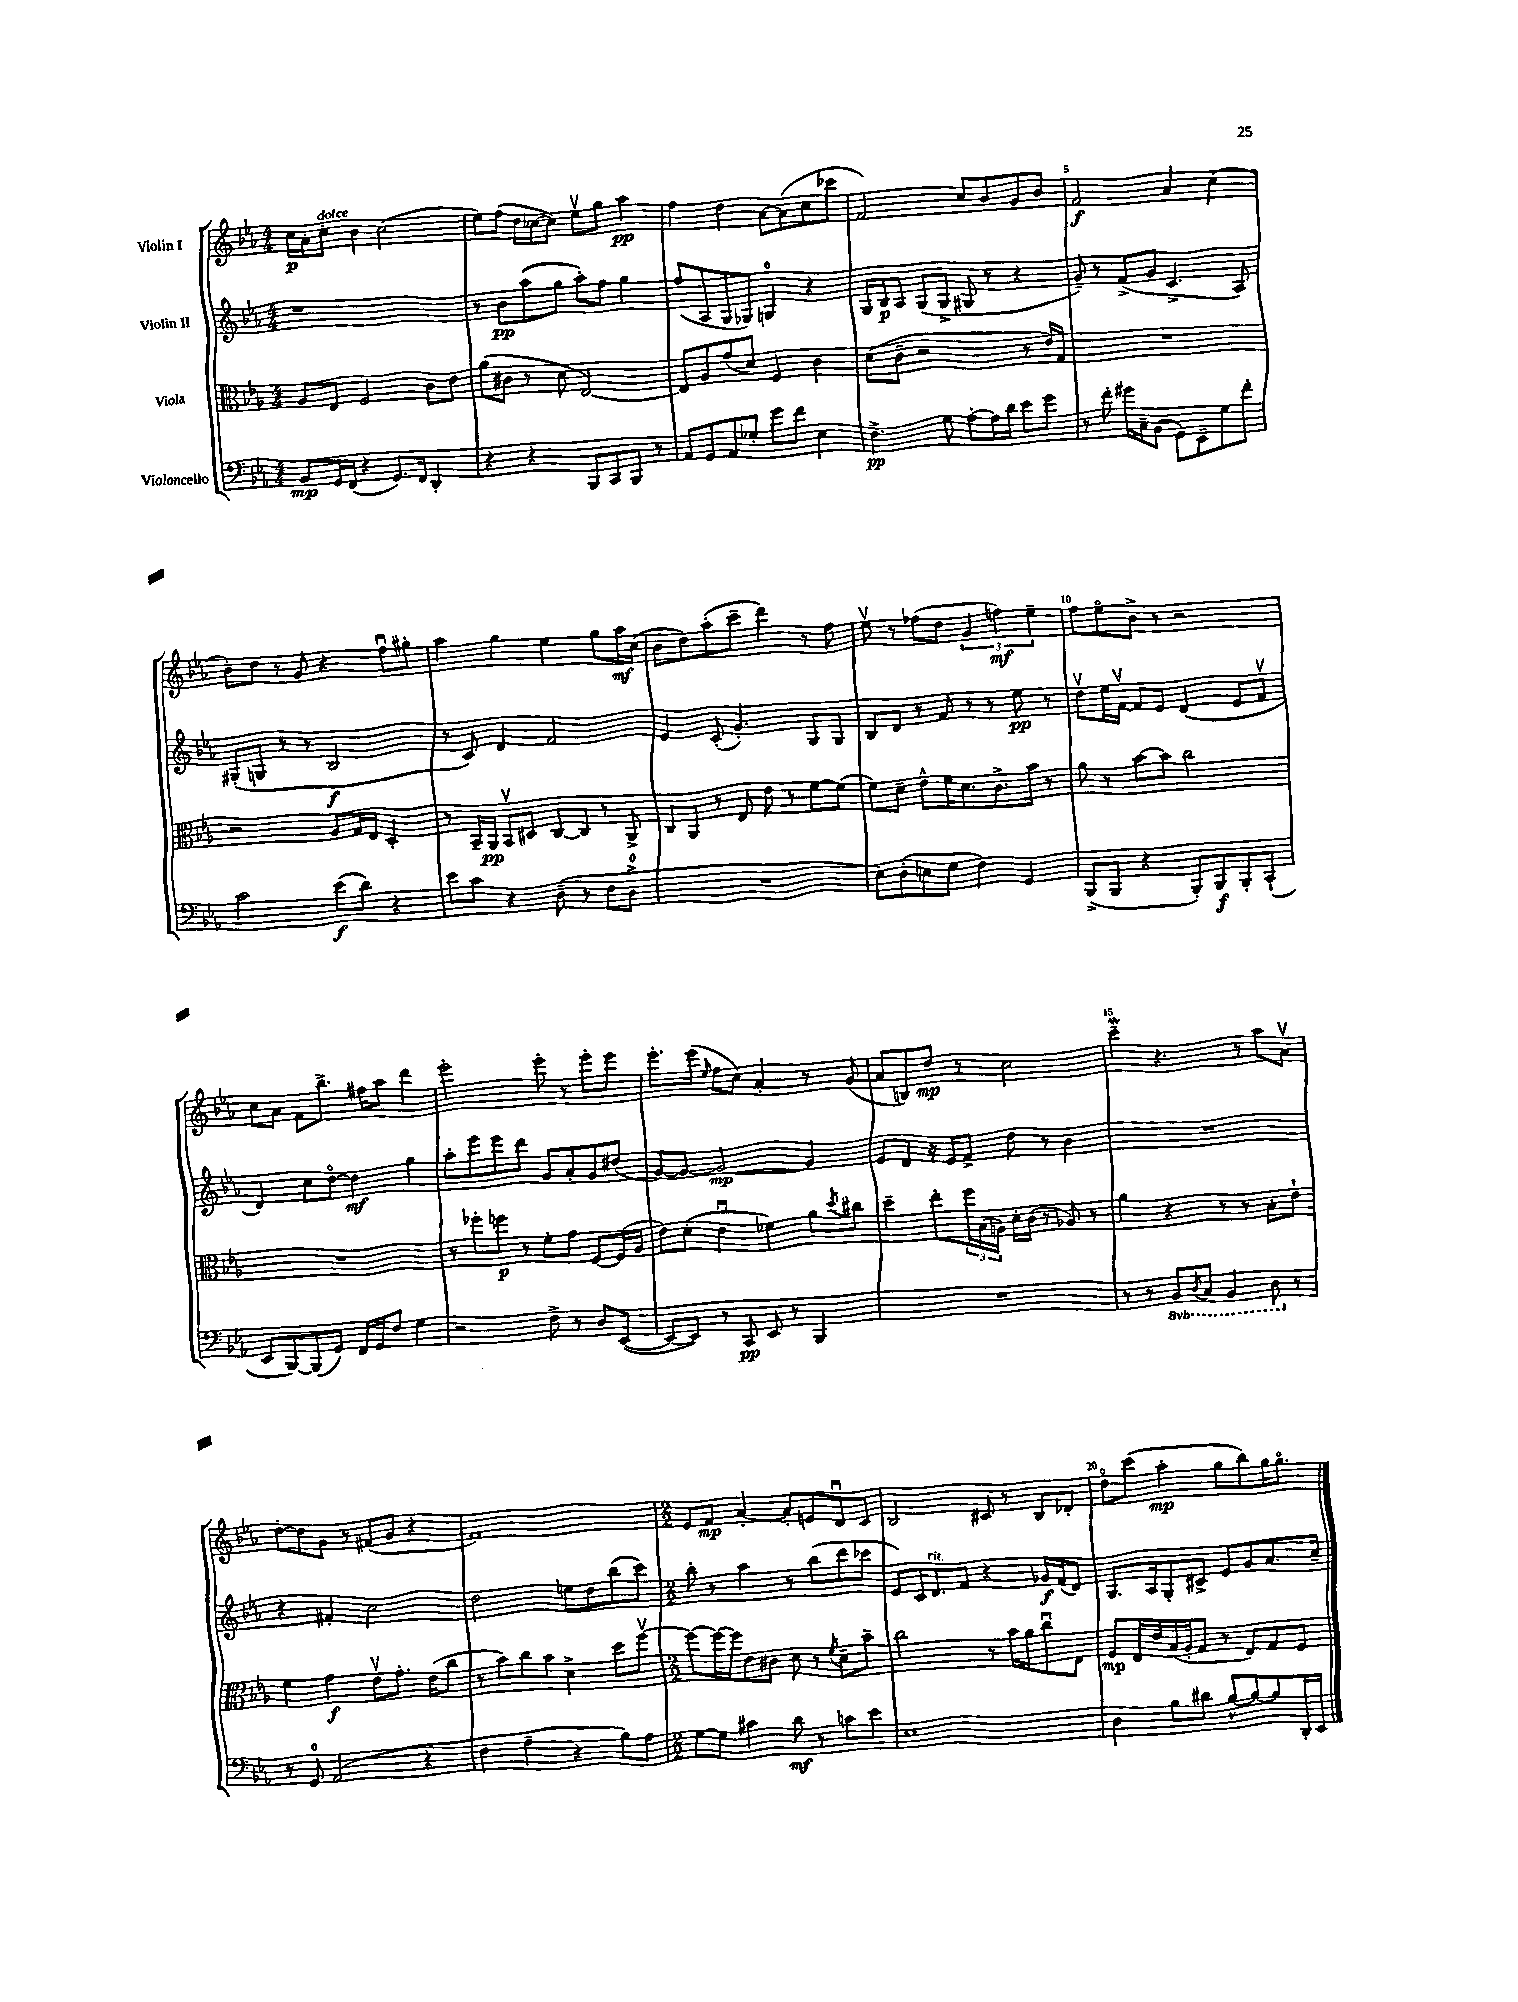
<<
\new StaffGroup <<
\new Staff = "s0" \with { instrumentName = "Violin I" } {
    \clef treble \key ees \major \numericTimeSignature \time 4/4
    c''16\p aes'16-. c''8-.^\markup { \italic "dolce" } bes'4 c''2( |
    ees''8) f''8( d''16 ces''16~ ces''8) ees''8\upbow g''8 aes''4\pp |
    f''4 d''4 aes'8~ aes'8( c''8 ces'''8 |
    f'2) c''8 bes'8 g'8 bes'8 |
    f'2\f aes'4 c''4( |
    bes'8-.) d''8 r8 g'8 r4 f''8\downbow gis''8-. |
    aes''4 g''4 ees''4 g''8 aes''16\mf c''16( |
    bes'8 d''8) aes''8-.( c'''8-- d'''4) r8 f''8 |
    ees''8\upbow r8 fes''8( d''8 \tuplet 3/2 { g'4 f''4\mf) ees''4-- } |
    f''8 ees''8\flageolet bes'8-> r8 r2 |
    c''8 aes'8 f'8 bes''8.-> fis''16 aes''8 d'''4 |
    ees'''2-. ees'''8-. r8 ees'''8-. ees'''8 |
    ees'''8.-. ees'''16( \grace { ees''16 } f''8 c''8) aes'4-. r8 g'8( |
    aes'8 b8) d''8\mp r8 c''2 |
    c'''4--\mordent r4. r8 aes''8 aes'8\upbow |
    d''8~-. d''8 g'8 r8 fis'8( g'8 r4 |
    f'1) |
    \numericTimeSignature \time 2/2 ees'8 f'8\mp aes'4~-. aes'8-. e'8 d'8\downbow c'8 |
    bes2 cis'8 r8 bes8 des'8-. |
    d''8\flageolet c'''8( aes''4-.\mp g''8 bes''8) g''16 g''8.\flageolet \bar "|." |
}
\new Staff = "s1" \with { instrumentName = "Violin II" } {
    \clef treble \key ees \major \numericTimeSignature \time 4/4
    r1 |
    r8 bes'8\pp aes''8( g''8 aes''8-.) f''8 g''4 |
    f''8( aes8 g8 ges8) g4-0 r4 |
    g16 bes16\p aes8 g8( g8-> gis8 r8 r4 |
    g'8--) r8 f'8->( g'8 c'4.-> aes8) |
    gis8-.( g8 r8 r8 bes2\f |
    r8 c'8) d'4 f'2 |
    ees'4 c'8-.( g'4.-.) g8 g8 |
    bes8 d'8 r8 f'8 r8 r8 ees''8\pp r8 |
    d''8\upbow ees''16 f'16~\upbow f'8 ees'8 d'4( ees'8 f'8\upbow |
    d'4) c''8 d''8~\flageolet d''4\mf g''4 |
    aes''8-. ees'''8 ees'''8 d'''8 g'8 aes'8-. g'8 dis''8( |
    g'8~) g'8~ g'2~\mp g'4 |
    ees'8 d'8 r16 ees'16 f'8-> d''8 r8 bes'4 |
    R1 |
    r4 fis'4-. c''2 |
    d''2 e''8 d''8 bes''8( c'''8) |
    \numericTimeSignature \time 2/2 bes''8-. r8 aes''4 r8 bes''8( d'''8 ces'''8 |
    ees'8) c'16 d'8.^\markup { \italic "rit." } f'8 r4 ges'16\f f'16( d'8) |
    g8. aes16 g8-. cis'8-> ees'8 g'8 aes'8. c''16-- \bar "|." |
}
\new Staff = "s2" \with { instrumentName = "Viola" } {
    \clef alto \key ees \major \numericTimeSignature \time 4/4
    aes8 ees8 f2 c'8 ees'8 |
    aes'8( cis'8 r8 d'8 ees2~) |
    ees8 aes8 g'8( d'8) f4 c'4 |
    d'8( c'8-- r2 r8 ees'16) g16 |
    R1 |
    r2 aes8 g16 ees16 d4-. |
    r8 bes,16-- aes,16\pp bes,8\upbow dis8 c8~ c8 r8 aes,8-> |
    c8 aes,8 r8 ees8 ees'8 r8 f'8~ f'8( |
    f'8) d'8-- ees'8-^ f'16 d'8. c'8.-> bes'16 r8 |
    aes'8 r8 bes'8~ bes'8 c''2 |
    R1 |
    r8 fes''8-. f''8\p r8 f'8-. g'8 f8~ f16( aes16 |
    ees'8) d'8-.( ees'4\downbow fes'4) aes'8 \acciaccatura { d''8 } cis''8 |
    d''4-- ees''8-. \tuplet 3/2 { f''16 bes16( a16) } d'16-. c'16( r8 aes8) r8 |
    aes'4 r4 r8 r8 bes8-. ees'8-! |
    f'4 g'4\f ees'8\upbow g'8.-. ees'16( c''8 |
    r8 bes'8) c''8 bes'8 d'4-> d''8 f''8~\upbow |
    \numericTimeSignature \time 2/2 f''8~ f''16~ f''16 ees'8 cis'8 d'8 r8 \acciaccatura { f'8 } d'8-- bes'8-- |
    c''2 r8 bes'16 aes'16 c''8\downbow ees8 |
    f8\mp ees16 ees'16 bes16( aes16-. g8 r8 ees8) g8 f8 \bar "|." |
}
\new Staff = "s3" \with { instrumentName = "Violoncello" } {
    \clef bass \key ees \major \numericTimeSignature \time 4/4 \set Staff.ottavationMarkups = #ottavation-simple-ordinals
    bes,8\mp g,16 f,16( r4 g,8.) f,16 d,4-. |
    r4 r4 bes,,8 c,8 bes,,8 r8 |
    aes,8 g,8 aes,8 ges8-. g'8 f'8 ees4 |
    f4.->\pp g8 aes8~-. aes16 d'16 ees'8 g'8 |
    r8 f'8-. gis'16 c16-- bes,8( g,8) ees,8-- g8 f'8-. |
    c'2 ees'8\f( d'8) r4 |
    ees'8 c'8 r4 d8--( r8 f8 d8-0-> |
    R1 |
    ees8) d8-.( e8 g8 f4) g,4 |
    bes,,8->( bes,,8 r4 bes,,8-.) bes,,8\f bes,,8-. c,8-!( |
    ees,8 bes,,8~) bes,,8( g,8) f,16 g,16 f8 g4 |
    r2 f8-> r8 d8 ees,8~( |
    ees,8~ ees,8) r8 c,8\pp ees,8 r8 bes,,4 |
    R1 |
    r8 r8 \ottava #-1 bes,,8 \acciaccatura { d,8 } c,8 bes,,4 d,8 \ottava #0 r8 |
    r8 g,8-0 aes,2( r4 |
    f4 aes4-- r4 bes8) aes8 |
    \numericTimeSignature \time 2/2 g8~ g8 cis'4 d'8\mf r8 c'8 ees'8 |
    ees1 |
    d4 bes8 dis'8 bes8~-^ bes8~ bes8 d,16-. ees,16 \bar "|." |
}
>>
>>
\layout { \context { \Score \override BarNumber.break-visibility = ##(#f #t #t) barNumberVisibility = #(every-nth-bar-number-visible 5) } }
